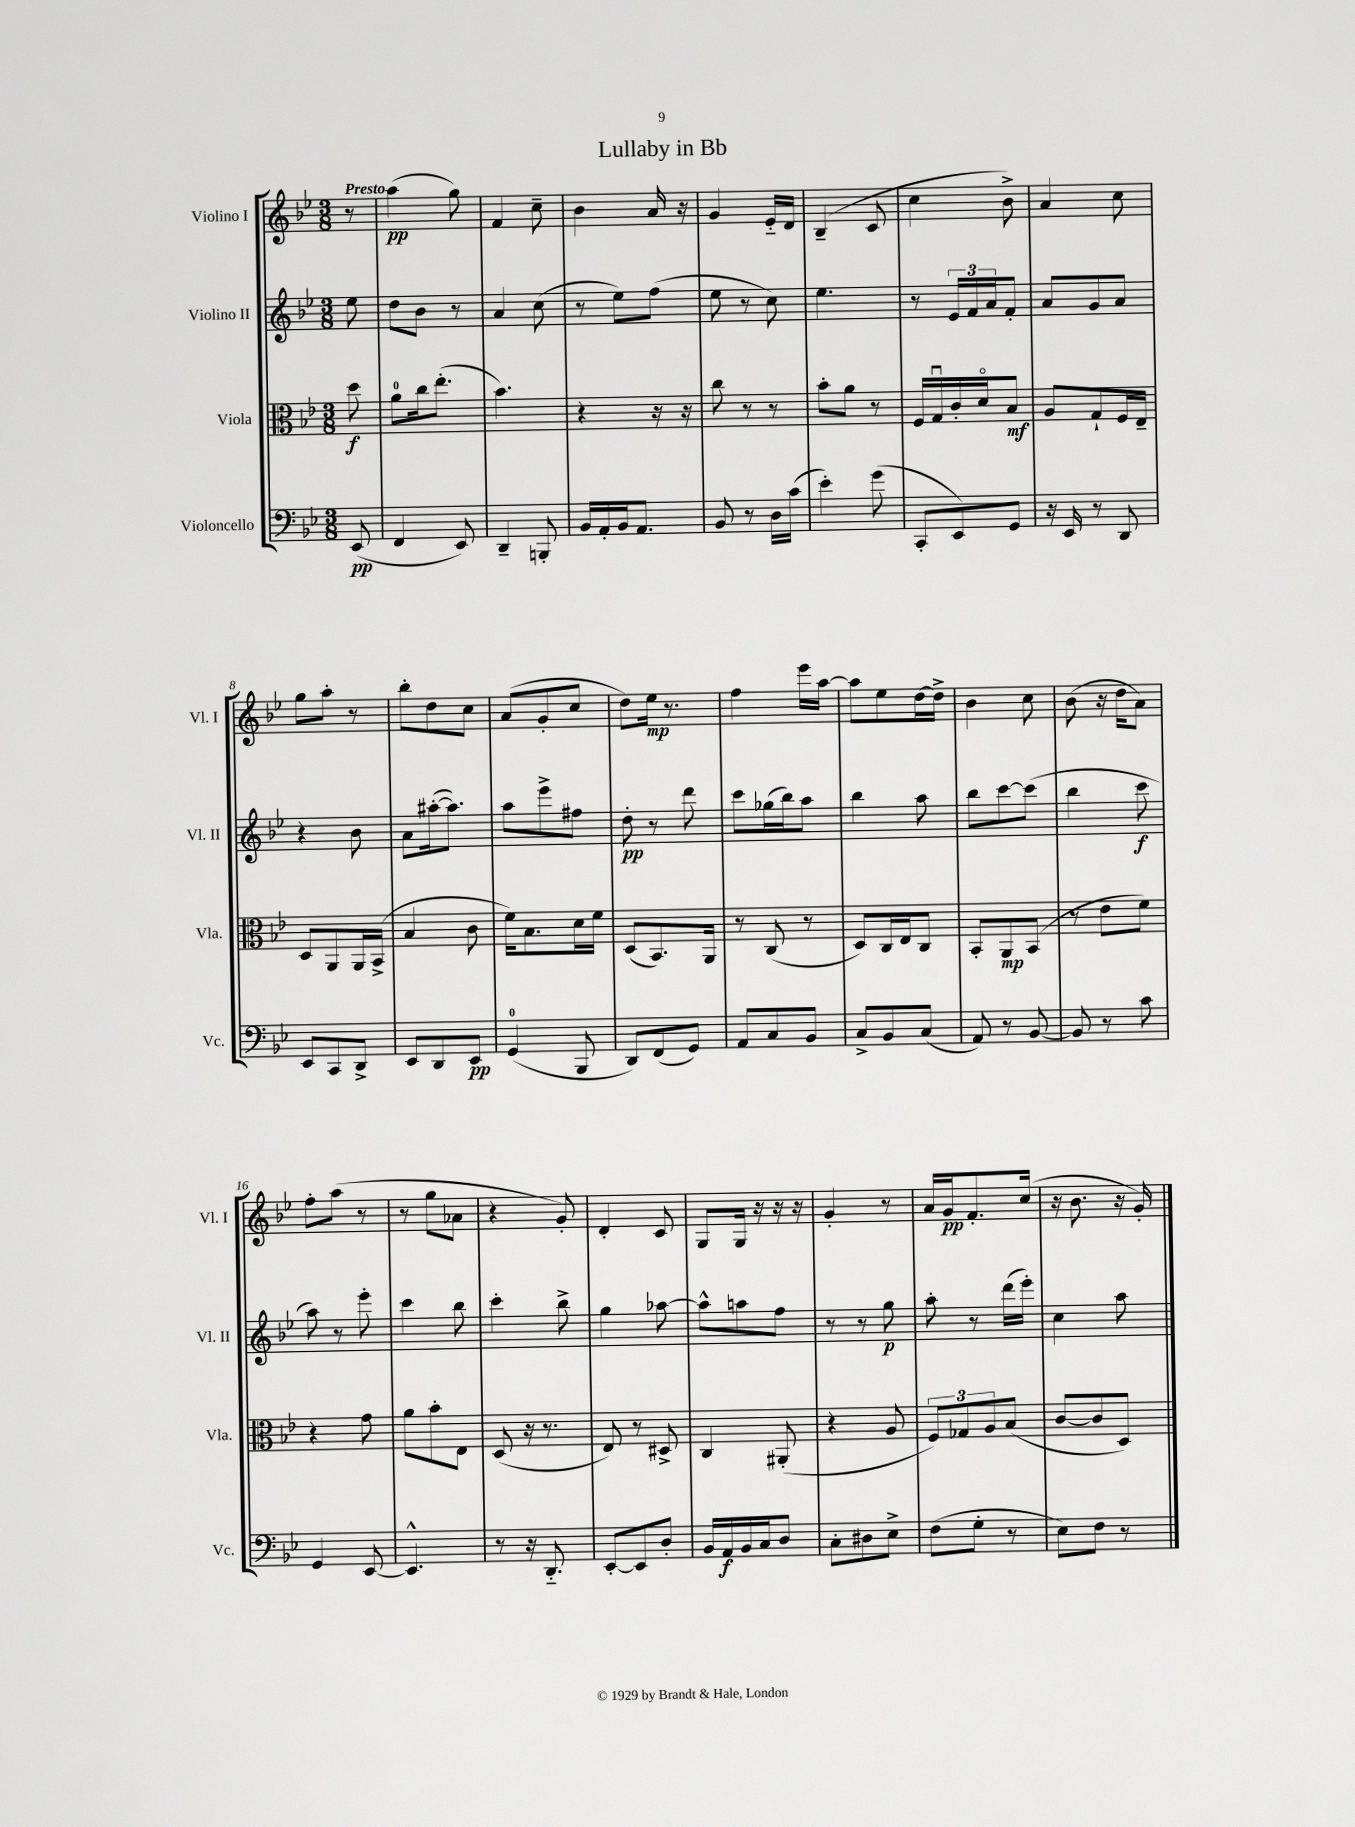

**kern	**kern	**kern	**kern
*staff4	*staff3	*staff2	*staff1
*clefF4	*clefC3	*clefG2	*clefG2
*k[b-e-]	*k[b-e-]	*k[b-e-]	*k[b-e-]
*M3/8	*M3/8	*M3/8	*M3/8
(8EE-	8dd	8ee-	8r
=	=	=	=
4FF	8a	8dd	(4aa
.	16cc	8b-	.
.	(8.ee-'	.	.
8EE-)	.	8r	8gg)
=	=	=	=
4DD~	4.b-)	4a	4f
8BBB'	.	(8cc	8cc~
=	=	=	=
16BB-	4r	8r	4b-
16AA'	.	.	.
16BB-	.	8ee-)	.
8.AA	.	.	.
.	16r	(8ff	16a
.	16r	.	16r
=	=	=	=
8BB-	8cc	8ee-	4g
8r	8r	8r	.
16D	8r	8cc)	16e-'~
(16c	.	.	16d
=	=	=	=
4e-')	8b-'	4.ee-	(4B-~
.	8a	.	.
(8g	8r	.	8c
=	=	=	=
8CC'	16F	8r	4cc
.	16Gu	.	.
8EE-)	16c'	24e-	.
.	.	24f	.
.	16do	.	.
.	.	24a	.
8GG	8B-	8f'	8b-^)
=	=	=	=
16r	8A	8a	4a
16EE-	.	.	.
8r	8G`	8g	.
8DD	16F	8a	8cc
.	16E-~	.	.
=	=	=	=
8EE-	8D	4r	8gg
8CC	8AA	.	8aa'
8DD^	16AA	8b-	8r
.	(16BB-^	.	.
=	=	=	=
8EE-	4B-	8a	8bb-'
8DD	.	([16aa#'	8dd
.	.	8.aa#])	.
8EE-	8c	.	8cc
=	=	=	=
(4GG	16f)	8aa	(8a
.	8.B-	.	.
.	.	8eee-^	8g'
8BBB-	16d	8ff#	8cc
.	16f	.	.
=	=	=	=
8DD)	(8D	8dd'	8dd)
(8FF	8.BB-)	8r	16ee-
.	.	.	8.r
8GG)	.	8ddd	.
.	16AA	.	.
=	=	=	=
8AA	8r	8ccc	4ff
8C	(8C	(16gg-	.
.	.	16bb-)	.
8BB-	8r	8aa	16eee-
.	.	.	[16aa
=	=	=	=
8C^	8D)	4bb-	8aa]
8BB-	16C	.	8ee-
.	16E-	.	.
(8C	8C	8aa	[16dd
.	.	.	16dd^]
=	=	=	=
8AA)	8BB-'	8bb-	4b-
8r	8AA	[8ccc	.
[8BB-	(8BB-	(8ccc]	8cc
=	=	=	=
8BB-]	8r	4bb-	(8b-
8r	8e-	.	16r
.	.	.	16dd
8c	8f)	8ccc	8a)
=	=	=	=
4GG	4r	8aa)	8ff'
.	.	8r	(8aa
[8EE-	8g	8eee-'	8r
=	=	=	=
4.EE-^^]	8a	4ccc	8r
.	8b-'	.	8gg
.	8E-	8bb-	8a-
=	=	=	=
8r	(8D	4ccc'	4r
16r	16r	.	.
8.DD'~	8.r	.	.
.	.	8bb-^	8g')
=	=	=	=
[8EE-'	8E-)	4gg	4d'
8EE-]	8r	.	.
8D'	8D#^	[8aa-	8c
=	=	=	=
16BB-	4C	8aa-^^]	8G
16AA	.	.	.
16BB-	.	8aa	16G
16C	.	.	16r
8D	(8AA#'	8ff	16r
.	.	.	16r
=	=	=	=
8C'	4r	8r	4g'
8D#	.	8r	.
8E-^	8A	8gg	8r
=	=	=	=
(8F	12F)	8aa'	16a
.	.	.	16g
.	12G-	.	.
8G'	.	8r	8.f'
.	12A	.	.
8r	(8B-	(16ddd	.
.	.	16eee-')	(16cc
=	=	=	=
8E-)	[8c	4cc	16r
.	.	.	8.b-
8F	8c]	.	.
8r	8D)	8aa	16r
.	.	.	16g')
==	==	==	==
*-	*-	*-	*-
